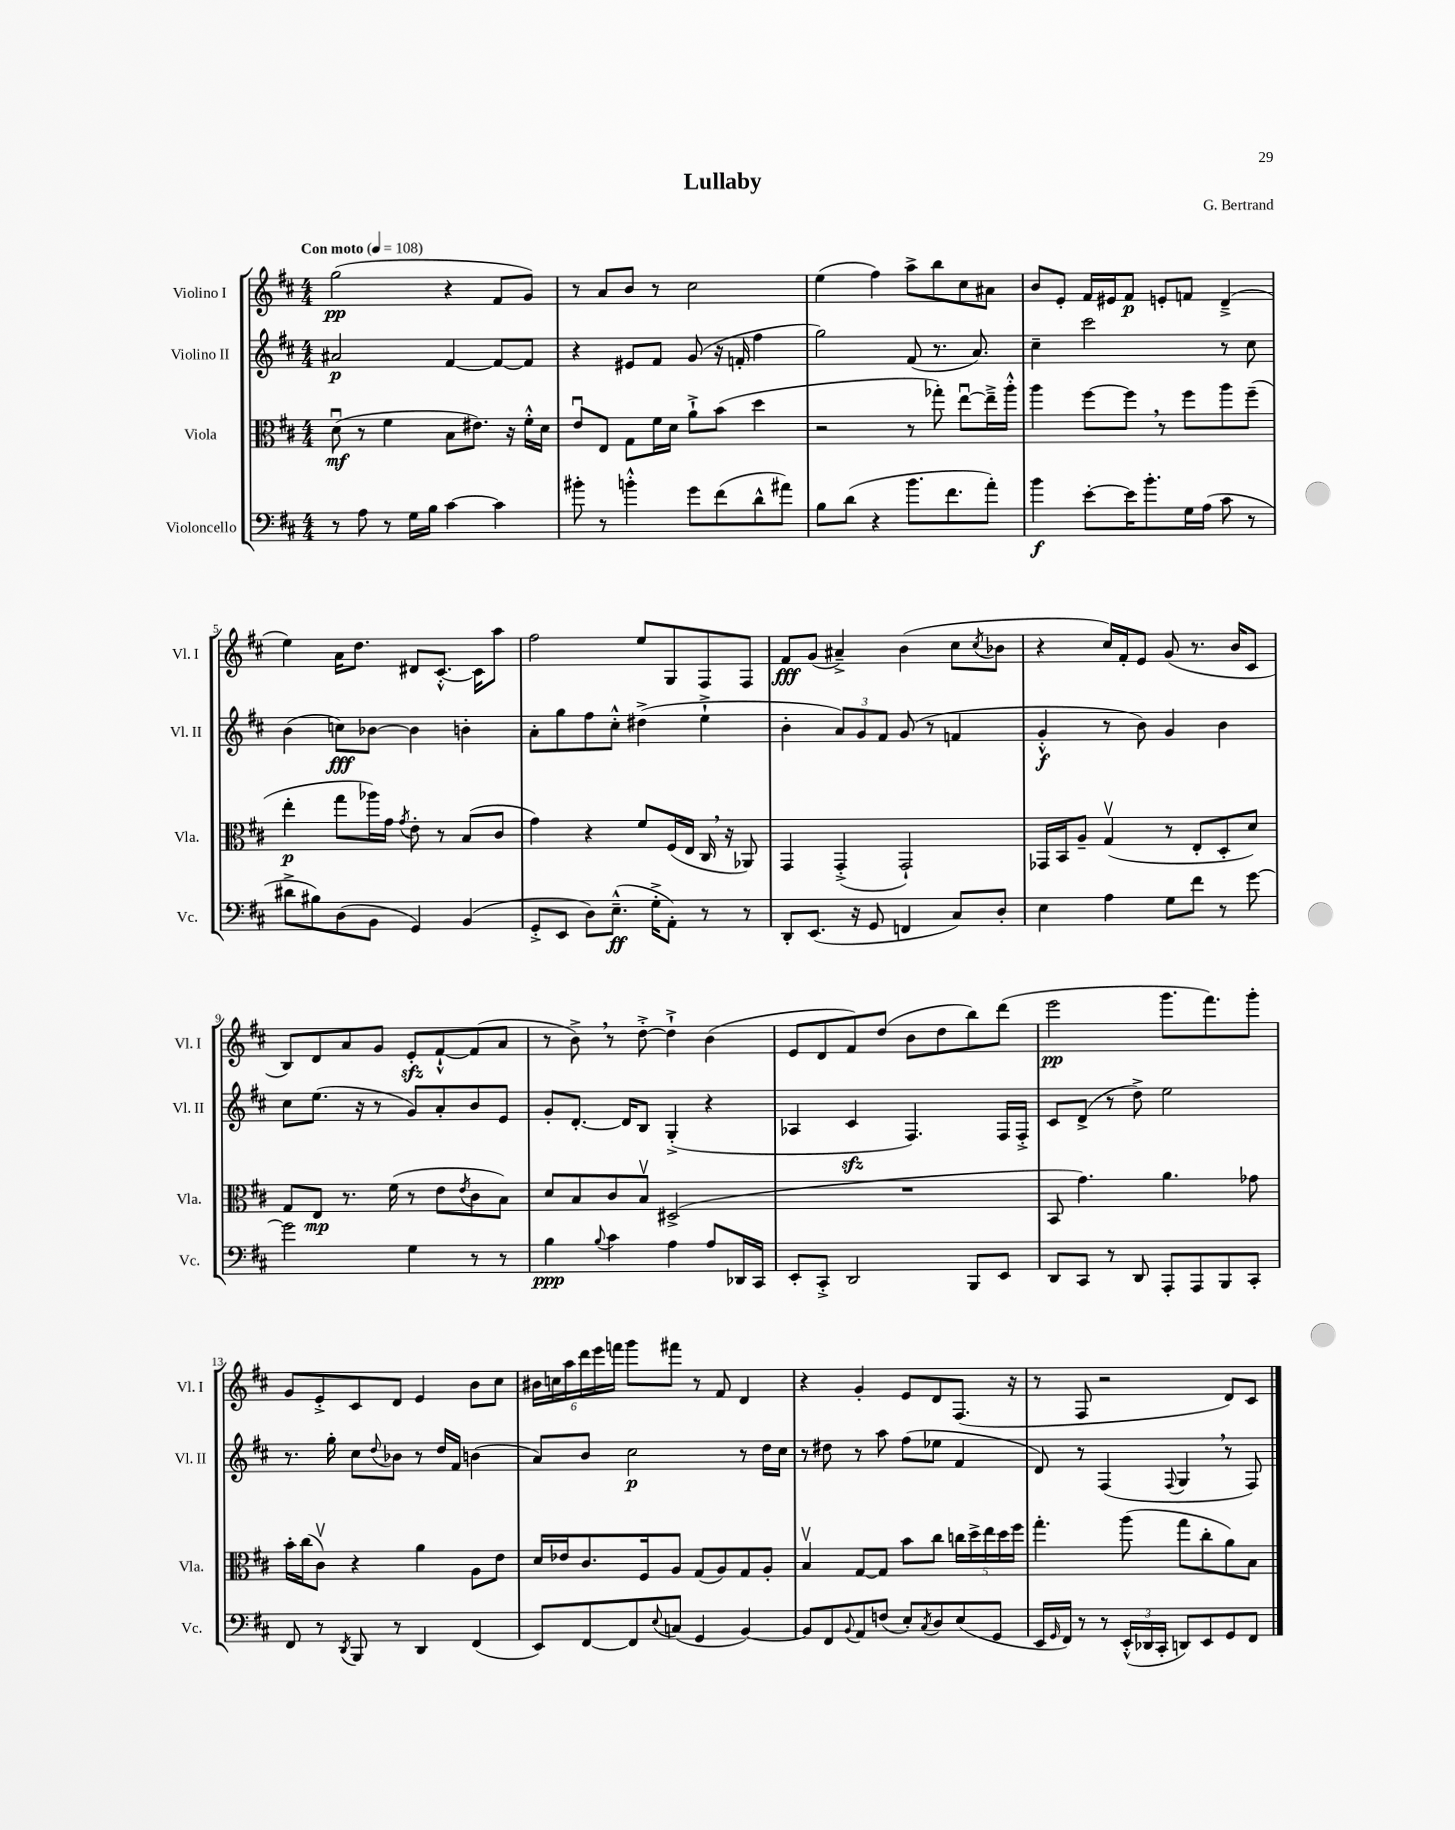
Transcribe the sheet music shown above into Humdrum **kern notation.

**kern	**kern	**kern	**kern
*staff4	*staff3	*staff2	*staff1
*clefF4	*clefC3	*clefG2	*clefG2
*k[f#c#]	*k[f#c#]	*k[f#c#]	*k[f#c#]
*M4/4	*M4/4	*M4/4	*M4/4
*MM108	*MM108	*MM108	*MM108
8r	(8du	2a#	(2gg
8A	8r	.	.
8r	4f#	.	.
16G	.	.	.
16B	.	.	.
[4c#	8B	[4f#	4r
.	8.e#)	.	.
4c#]	.	8f#_	8f#
.	16r	.	.
.	16f#'^^	8f#]	8g)
.	16d	.	.
=	=	=	=
8b#'	8eu	4r	8r
8r	8E	.	8a
4b'^^	8G	8e#	8b
.	16f#	8f#	8r
.	16d	.	.
8g	8a`^	(8g	2cc#
(8f#	(8b	16r	.
.	.	16f'	.
8d^^	4dd	4ff#	.
8a#)	.	.	.
=	=	=	=
8B	2r	2gg)	(4ee
(8d	.	.	.
4r	.	.	4ff#)
8.b	8r	(8f#	8aa^
.	8gg-')	8.r	8bb
8.f#	.	.	.
.	[8eeu	.	8cc#
.	.	8.a)	.
8a')	16ee~^]	.	8a#
.	16aa'^^	.	.
=	=	=	=
4b	4aa	4cc#~	8b
.	.	.	8e'
[8e'	[8ff#	2ccc#	16f#
.	.	.	16e#
16e]	8ff#]	.	8f#
8.b'	.	.	.
.	8r	.	8e'
16G	8ff#	.	8f
(16A	.	.	.
8c#	8aa	8r	(4d~^
8r	(8ff#~	8cc#	.
=	=	=	=
8d#^	4ee'	(4b	4ee)
8B#)	.	.	.
(8D	8gg	8cc)	16a
.	.	.	8.dd
8BB	16aa-)	[8b-	.
.	16g	.	.
.	8qg	.	.
4GG)	8e'	4b-]	8d#
.	8r	.	[8.c#'^^
(4BB	(8B	4b'	.
.	.	.	16c#]
.	8c#	.	8aa
=	=	=	=
8GG'^	4g)	8a'	2ff#
8EE	.	8gg	.
8D)	4r	8ff#	.
(8.E~^^	.	8cc#'^^	.
.	8f#	(4dd#^	8ee
16G'^	.	.	.
8AA')	(16F#	.	8G
.	16E	.	.
8r	16C#	4ee`^	8F#
.	16r	.	.
8r	8AA-)	.	8F#
=	=	=	=
8DD'	4GG	4b'	8f#
(8.EE	.	.	(8g
.	(4GG'^	12a)	4a#~^)
16r	.	.	.
.	.	12g	.
8GG	.	.	.
.	.	12f#	.
4FF	2GG`)	(8g	(4b
.	.	8r	.
8C#)	.	4f	8cc#
.	.	.	8qcc#
8D'	.	.	8b-
=	=	=	=
4E	16GG-	4g'^^	4r
.	16BB	.	.
.	8A~	.	.
4A	(4Gv	8r	16cc#)
.	.	.	16f#'
.	.	8b)	8e
8G	8r	4g	(8g
8f#	8E'	.	8.r
8r	8D'	4b	.
.	.	.	16b
[8g	8d)	.	8c#
=	=	=	=
2g]	8G	8cc#	8B)
.	8E	(8.ee	8d
.	8.r	.	8a
.	.	16r	.
.	.	8r	8g
.	(16f#	.	.
4G	8r	8g)	8e'
.	8e	8a'	[8f#`^^
.	8qe	.	.
8r	8c#	8b	(8f#]
8r	8B)	8e	8a
=	=	=	=
4B	8d	8g'	8r
.	8B	[8.d'	8b^)
8qqB	.	.	.
4c#	8c#	.	8r
.	.	16d]	.
.	8Bv	8B	[8dd'^
4A	(2D#^	(4G'^	4dd`^]
8A	.	4r	(4b
16DD-	.	.	.
16CC#	.	.	.
=	=	=	=
8EE'	1r	4A-	8e
8CC#'^	.	.	8d
2DD	.	4c#	8f#)
.	.	.	(8dd
.	.	4.F#)	8b
.	.	.	8dd
8BBB	.	.	8bb)
8EE	.	16F#	(8ddd
.	.	16F#'^	.
=	=	=	=
8DD	8BB	8c#	2eee
8CC#	4.g)	(8d^	.
8r	.	8r	.
8DD	.	8dd^)	.
8AAA'	4.a	2ee	8.ggg
8AAA	.	.	.
.	.	.	8.fff#)
8BBB	.	.	.
8CC#'	8g-	.	8ggg'
=	=	=	=
8FF#	16b'	8.r	8g
.	(16cc#	.	.
8r	8c#v)	.	8e'^
.	.	16gg'	.
8qDD	.	.	.
8BBB	4r	8cc#	8c#
.	.	8qqdd	.
8r	.	8b-	8d
4DD	4a	8r	4e
.	.	16dd	.
.	.	16f#	.
(4FF#	8A	(4b	8b
.	8e	.	8cc#
=	=	=	=
8EE)	16d	8a)	24b#
.	.	.	24cc
.	16e-	.	.
.	.	.	24aa
[8FF#	8.c#	8b	24ddd
.	.	.	24eee
.	.	.	24fff
8FF#]	.	2cc#	8ggg
.	16F#	.	.
8qqE	.	.	.
(8C	8A	.	8fff#
4GG	(8G	.	8r
.	8A)	.	8f#
[4BB)	8G	8r	4d
.	8A'	16dd	.
.	.	16cc#	.
=	=	=	=
8BB]	4Bv	8r	4r
8FF#	.	8dd#	.
8qqBB	.	.	.
8AA	[8G	8r	4g'
(8F	8G]	8aa	.
8E')	8b	(8ff#	8e
8qC#	.	.	.
8D	8cc#	8ee-	8d
(8E	20cc	4f#	(8.F#
.	20dd^	.	.
.	20ee	.	.
8GG	.	.	.
.	20dd	.	.
.	.	.	16r
.	20ff#	.	.
=	=	=	=
16EE	4.gg'	8d)	8r
16qqGG	.	.	.
16FF#)	.	.	.
8r	.	8r	8F#
8r	.	(4F#	2r
(24EE'^^	(8aa	.	.
24DD-	.	.	.
24CC#'	.	.	.
.	.	8qqF#	.
8DD)	8gg	4G	.
8EE	8cc#'	.	.
8GG	8a)	8r	8d)
8FF#	8B	8F#)	8c#
==	==	==	==
*-	*-	*-	*-
